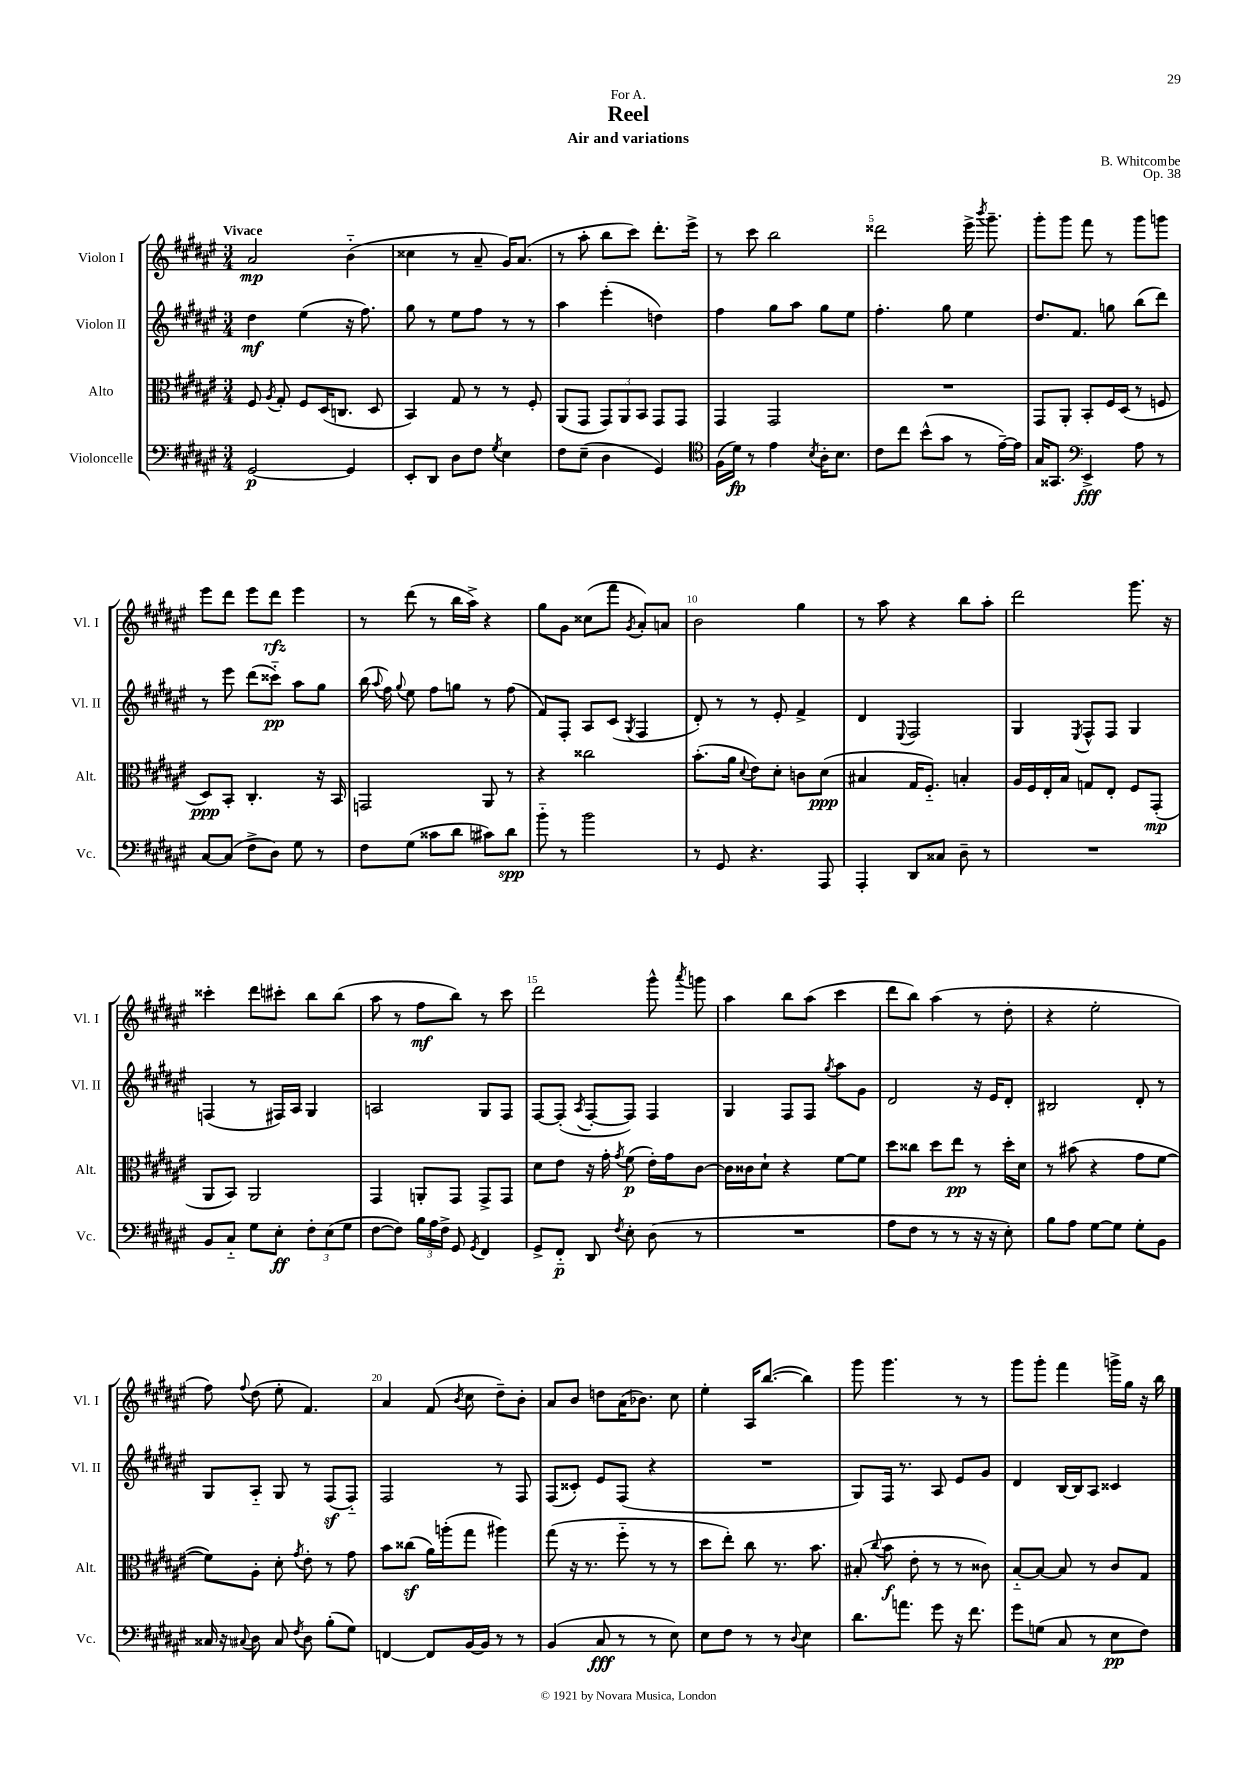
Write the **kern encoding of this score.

**kern	**kern	**kern	**kern
*staff4	*staff3	*staff2	*staff1
*clefF4	*clefC3	*clefG2	*clefG2
*k[f#c#g#d#a#e#]	*k[f#c#g#d#a#e#]	*k[f#c#g#d#a#e#]	*k[f#c#g#d#a#e#]
*M3/4	*M3/4	*M3/4	*M3/4
[2GG#	8F#	4dd#	2a#
.	8qA#	.	.
.	8G#'	.	.
.	8F#	(4ee#	.
.	(16D#	.	.
.	8.C	.	.
4GG#]	.	16r	(4b'~
.	.	8.ff#)	.
.	8D#	.	.
=	=	=	=
8EE#'	4BB)	8gg#	4cc##
8DD#	.	8r	.
8D#	8G#	8ee#	8r
8F#	8r	8ff#	8a#~
8qG#	.	.	.
4E#	8r	8r	16g#)
.	.	.	(8.a#
.	8F#'	8r	.
=	=	=	=
8F#	(8AA#	4aa#	8r
(8E#~	8GG#	.	8aa#'
4D#	12GG#)	(4eee#'	8bb
.	12AA#	.	.
.	.	.	8ccc#)
.	12BB	.	.
4GG#)	8GG#	4dd)	8.ddd#'
.	8GG#	.	.
.	.	.	16eee#^
=	=	=	=
*clefC4	*	*	*
(16F#	4GG#	4ff#	8r
16d#)	.	.	.
8r	.	.	8ccc#
4e#	2GG#	8gg#	2bb
.	.	8aa#	.
8qB	.	.	.
16A#'	.	8gg#	.
8.B	.	.	.
.	.	8ee#	.
=	=	=	=
8c#	2.r	4.ff#'	2ddd##
8cc#	.	.	.
(8b^^	.	.	.
8g#	.	8gg#	.
8r	.	4ee#	16eee#^
.	.	.	8qbbb
.	.	.	8.ggg#~
[16e#~)	.	.	.
16e#]	.	.	.
=	=	=	=
16G#	8GG#	8.dd#	8ggg#'
8.GG##	.	.	.
.	8AA#'	.	8ggg#
.	.	8.f#	.
*clefF4	*	*	*
4EE#^	8BB'	.	8fff#
.	16F#	8gg	8r
.	(16D#	.	.
8A#	8r	(8bb	8ggg#
8r	8F	8ddd#)	8ggg
=	=	=	=
[8C#	8D#)	8r	8eee#
(8C#]	8BB'	8eee#	8ddd#
8F#^	4.C#'	(8ddd#	8eee#
8D#)	.	8ccc##'~)	8ddd#
8G#	.	8aa#	4eee#
8r	16r	8gg#	.
.	16BB	.	.
=	=	=	=
8F#	2GG	(16bb	8r
.	.	8qqaa#	.
.	.	16ff#)	.
.	.	8qqgg#	.
(8G#	.	8ee#	(8ddd#
8c##	.	8ff#	8r
8d#	.	8gg	16bb
.	.	.	16aa#^)
8c#)	8AA#	8r	4r
8d#	8r	(8ff#	.
=	=	=	=
8b'~	4r	8f#)	8gg#
8r	.	8F#'	8g#
2b	2cc##	8A#	(8cc##
.	.	(8c#	8fff#
.	.	8qG#	8qg#
.	.	4F#	8a#')
.	.	.	8a
=	=	=	=
8r	(8.b'	8d#')	2b
8GG#	.	8r	.
.	16a#	.	.
.	8qqd#	.	.
4.r	8e#)	8r	.
.	8d#'	8e#'	.
.	8c	4f#^	4gg#
8AAA#	(8d#	.	.
=	=	=	=
4AAA#'	4B#	4d#	8r
.	.	.	8aa#
.	.	8qqE#	.
8DD#	16G#	2F#	4r
.	8.F#'~)	.	.
8C##	.	.	.
8D#~	4B'	.	8bb
8r	.	.	8aa#'
=	=	=	=
2.r	16A#	4G#	2ddd#
.	16F#	.	.
.	16E#'	.	.
.	16B	.	.
.	.	8qE#	.
.	8G	8F#^^	.
.	8E#'	8F#	.
.	8F#	4G#	8.ggg#
.	(8GG#'	.	.
.	.	.	16r
=	=	=	=
8BB	8AA#	(4F	4ccc##'
8C#'~	8BB)	.	.
8G#	2AA#	8r	8ddd#
8E#'	.	16F#)	8ccc#'
.	.	16A#	.
12F#'	.	4G#	8bb
(12E#	.	.	.
.	.	.	(8bb
12G#	.	.	.
=	=	=	=
[8F#	4GG#	2A	8aa#
8F#])	.	.	8r
24B	8AA'	.	8ff#
24A#	.	.	.
24F#^	.	.	.
8GG#	8GG#	.	8bb)
8qGG#	.	.	.
4FF#	8GG#^	8G#	8r
.	8GG#	8F#	8ccc#
=	=	=	=
8GG#^	8d#	[8F#	2ddd#
8FF#'~	8e#	(8F#']	.
.	.	8qA#	.
8DD#	16r	[8F#'	.
.	16g#'	.	.
8qF#	8qg#	.	.
8E#'	(8f#	8F#])	.
(8D#	16e#')	4F#	8ggg#^^
.	16g#	.	.
.	.	.	8qaaa#
8r	[8c#	.	8ggg
=	=	=	=
2.r	16c#]	4G#	4aa#
.	16c##	.	.
.	8d#`	.	.
.	4r	8F#	8bb
.	.	8F#	(8aa#
.	.	8qgg#	.
.	[8f#	8aa#	4ccc#
.	8f#]	8g#	.
=	=	=	=
8A#	8dd#	2d#	8ddd#
8F#	8cc##	.	8bb)
8r	8dd#	.	(4aa#
8r	8ee#	.	.
16r	8r	16r	8r
16r	.	16e#	.
8E#')	16dd#'	8d#'	8dd#'
.	16d#	.	.
=	=	=	=
8B	8r	2B#	4r
8A#	(8b#	.	.
[8G#	4r	.	2ee#'
8G#]	.	.	.
8G#'	8g#	8d#'	.
8BB	[8f#	8r	.
=	=	=	=
16C##	8f#])	8G#	8ff#)
16r	.	.	.
8qqC#	.	.	8qqff#
8D#	8A#'	8A#'~	(8dd#
8C#	8d#'	8G#	8ee#'
8qF#	8qg#	.	.
8D#	8e#'	8r	4.f#)
(8B'	8r	(8F#	.
8G#)	8g#	8F#'~)	.
=	=	=	=
[4FF	8b	2F#	4a#
.	(8cc##	.	.
8FF]	16a#)	.	(8f#
.	(16aa'	.	.
.	.	.	8qb
[16BB	8gg#	.	8cc#
16BB]	.	.	.
8r	4aa#)	8r	8dd#~)
8r	.	8F#	8b'
=	=	=	=
(4BB	(8gg#	(8F#	8a#
.	16r	8c##')	8b
.	8.r	.	.
8C#	.	8e#	8dd
8r	8ff#'~	(8F#	(16a#
.	.	.	8.b-)
8r	8r	4r	.
8E#)	8r	.	8cc#
=	=	=	=
8E#	8dd#	2.r	4ee#'
8F#	8ee#')	.	.
8r	8cc#	.	16A#
.	.	.	([8.bb
8r	8.r	.	.
8qqD#	.	.	.
4E#	.	.	4bb])
.	8.b	.	.
=	=	=	=
8.d#	(8B#'	8G#)	8ggg#
.	8qqcc#	.	.
.	8b	16F#	4.ggg#
8.a	.	8.r	.
.	8e#'	.	.
8g#	8r	8A#	.
16r	8r	8e#	8r
8.f#	.	.	.
.	8c##)	8g#	8r
=	=	=	=
8g#	[8B'~	4d#	8ggg#
(8G	8B_	.	8ggg#'
8C#	8B]	[16B	4fff#
.	.	16B]	.
8r	8r	8A#	.
8E#	8c#	4c##	16ggg^
.	.	.	16gg#
8F#)	8G#	.	16r
.	.	.	16bb
==	==	==	==
*-	*-	*-	*-
